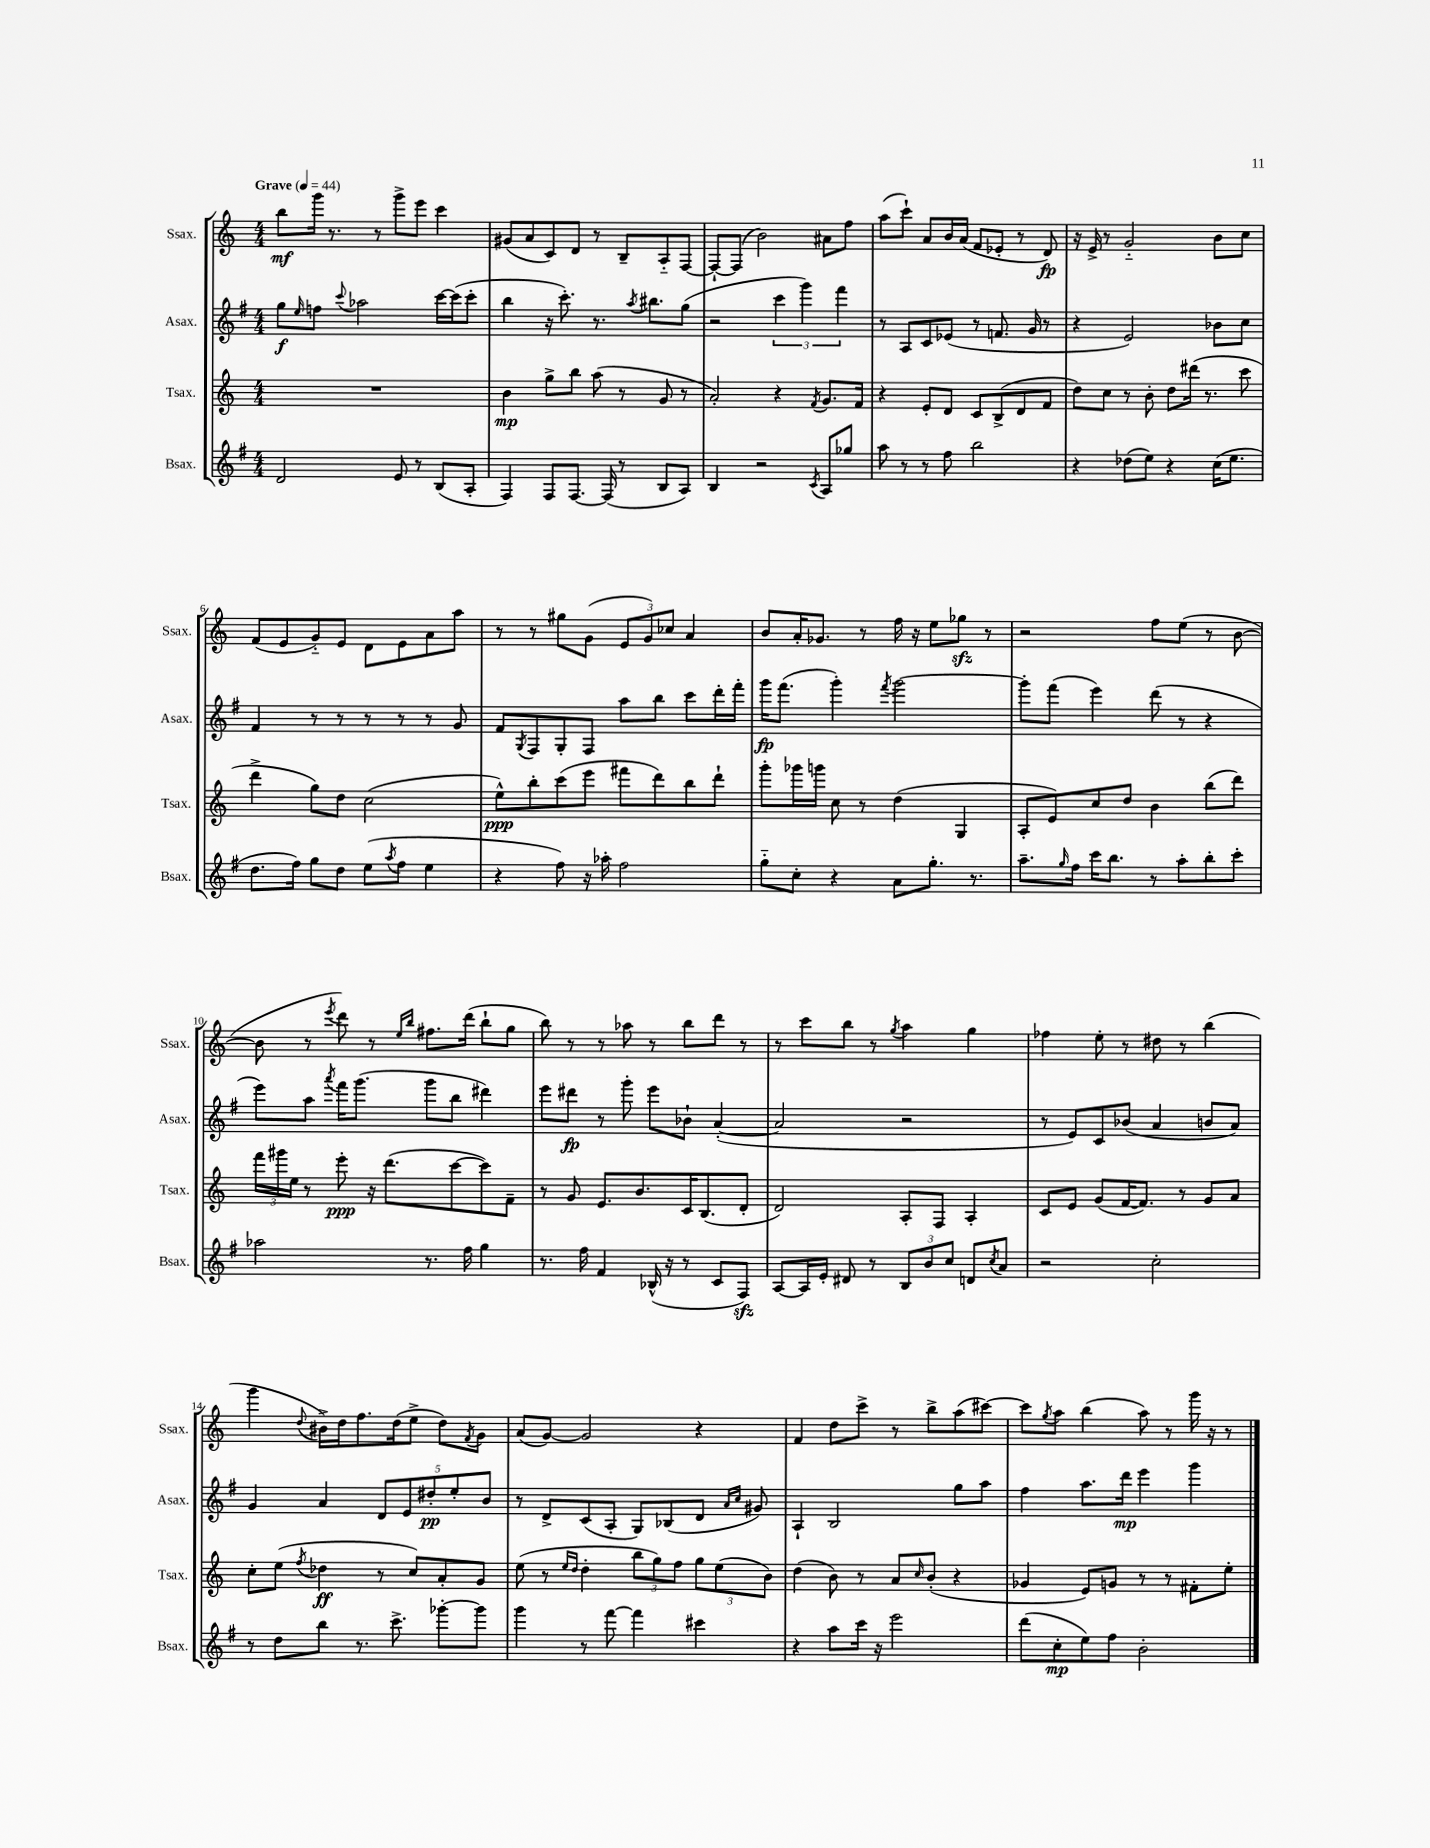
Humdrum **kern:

**kern	**kern	**kern	**kern
*staff4	*staff3	*staff2	*staff1
*clefG2	*clefG2	*clefG2	*clefG2
*k[f#]	*k[]	*k[f#]	*k[]
*M4/4	*M4/4	*M4/4	*M4/4
*MM44	*MM44	*MM44	*MM44
2d	1r	8gg	8bb
.	.	16qqee	.
.	.	8ff	16ggg
.	.	.	8.r
.	.	8qqccc	.
.	.	2aa-	.
.	.	.	8r
8e	.	.	8ggg^
8r	.	.	8eee
(8B	.	[16ccc	4ccc
.	.	(16ccc]	.
8A'	.	8ccc'	.
=	=	=	=
4F#)	4b	4bb	(8g#
.	.	.	8a
8F#	8gg^	16r	8c)
.	.	8.ccc')	.
[8.F#	8bb	.	8d
.	(8aa	8.r	8r
(16F#]	.	.	.
8r	8r	.	8B~
.	.	8qaa	.
.	.	8.bb#	.
8B	8g	.	8A'~
8A)	8r	(8gg	[8F
=	=	=	=
4B	2a')	2r	8F`_
.	.	.	(8F]
2r	.	.	2b)
.	4r	6ccc	.
.	.	6ggg)	.
8qc	8qf	.	.
8A	8.g	.	8a#
.	.	6fff#	.
8gg-	.	.	8ff
.	16f	.	.
=	=	=	=
8aa	4r	8r	(8aa
8r	.	8A	8ccc`)
8r	8e'	8c	8a
8ff#	8d	(8e-	16b
.	.	.	(16a
2bb	8c	8r	8f
.	(8B^	8.f	8e-'
.	8d	.	8r
.	.	16g	.
.	8f	8r	8d)
=	=	=	=
4r	8dd)	4r	16r
.	.	.	16e^
.	8cc	.	8r
(8dd-	8r	2e)	2g'~
8ee)	8b'	.	.
4r	8dd	.	.
.	(16ddd#	.	.
.	8.r	.	.
(16cc	.	8b-	8b
8.ee	.	.	.
.	8ccc	8cc	8cc
=	=	=	=
8.dd	4ddd^	4f#	(8f
.	.	.	8e
16ff#)	.	.	.
8gg	8gg)	8r	8g'~)
8dd	8dd	8r	8e
(8ee	(2cc	8r	8d
8qaa	.	.	.
8ff#	.	8r	8e
4ee	.	8r	8a
.	.	8g	8aa
=	=	=	=
4r	8ee^^)	8f#	8r
.	.	8qG	.
.	8bb'	8F#	8r
8ff#)	(8ccc	8G'	8gg#
16r	8eee	8F#	(8g
16aa-'	.	.	.
2ff#	8fff#	8aa	12e
.	.	.	12g)
.	8ddd)	8bb	.
.	.	.	12cc-
.	8bb	8ccc	4a
.	8ddd`	16ddd'	.
.	.	16fff#'	.
=	=	=	=
8gg'~	8ggg'	16ggg	8b
.	.	(8.fff#	.
8cc'	16ggg-	.	16a'
.	16ggg	.	8.g-
4r	8cc	4ggg')	.
.	8r	.	8r
.	.	8qfff#	.
8a	(4dd	[2ggg	16ff
.	.	.	16r
8.gg'	.	.	8ee
.	4G	.	8gg-
8.r	.	.	.
.	.	.	8r
=	=	=	=
8.aa~	8A'	8ggg']	2r
.	8e)	(8fff#	.
16qqgg	.	.	.
16ff#	.	.	.
16ccc	8cc	4eee)	.
8.bb	.	.	.
.	8dd	.	.
8r	4b	(8ddd	8ff
8aa'	.	8r	(8ee
8bb'	(8bb	4r	8r
8ccc'	8ddd)	.	[8b
=	=	=	=
2aa-	24fff	8eee)	8b]
.	24ggg#	.	.
.	24ee	.	.
.	8r	8aa	8r
.	.	8qaaa	8qeee
.	8eee'	16fff#	8ddd)
.	.	(8.ggg	.
.	16r	.	8r
.	(8.ddd	.	.
.	.	.	16qqee
.	.	.	16qqbb
8.r	.	8ggg	8.ff#
.	[8ccc	8bb	.
16ff#	.	.	(16ddd
4gg	8ccc])	4ddd#)	8bb`
.	8f~	.	8gg
=	=	=	=
8.r	8r	8eee	8bb)
.	8g	8ddd#	8r
16ff#	.	.	.
4f#	8.e	8r	8r
.	.	8ggg'	8aa-
.	8.b	.	.
(16B-^^	.	8eee	8r
16r	.	.	.
8r	16c	8b-`	8bb
.	(8.B	.	.
8c	.	([4a'	8ddd
8F#)	8d'	.	8r
=	=	=	=
[8A	2d)	2a]	8r
16A]	.	.	8ccc
16e'	.	.	.
8d#	.	.	8bb
8r	.	.	8r
.	.	.	8qgg
12B	8A'	2r	4aa
12b	.	.	.
.	8F	.	.
12cc	.	.	.
8d	4A'	.	4gg
8qcc	.	.	.
8a	.	.	.
=	=	=	=
2r	8c	8r	4ff-
.	8e	8e)	.
.	(8g	8c	8ee'
.	[16f	(8b-	8r
.	8.f])	.	.
2cc'	.	4a	8dd#
.	8r	.	8r
.	8g	8b	(4bb
.	8a	8a)	.
=	=	=	=
8r	8cc'	4g	4ggg
8dd	(8ee	.	.
.	8qff	.	8qqdd
8bb	4dd-	4a	16b#^)
.	.	.	16dd
8.r	.	.	8.ff
.	8r	10d	.
8.ccc^	.	.	(16dd
.	.	10e	.
.	8cc)	.	8ee^
.	.	10dd#'	.
[8ggg-'	8a'	.	8dd)
.	.	10ee'	.
.	.	.	8qf
8ggg-]	8g	.	8g
.	.	10b	.
=	=	=	=
4ggg	(8ee	8r	(8a
.	8r	8d^	[8g)
.	16qqee	.	.
.	16qqdd	.	.
8r	4dd'	(8c	2g]
[8fff#	.	8A'	.
4fff#]	12bb	8G)	.
.	12gg)	.	.
.	.	(8B-	.
.	12ff	.	.
4ccc#	12gg	8d	4r
.	(12ee	.	.
.	.	16qqa	.
.	.	16qqcc	.
.	.	8g#)	.
.	12b)	.	.
=	=	=	=
4r	(4dd	4A`	4f
8aa	8b)	2B	8dd
16ccc	8r	.	8ccc^
16r	.	.	.
2eee	8a	.	8r
.	16qqcc	.	.
.	(8b'	.	8bb^
.	4r	8gg	(8aa
.	.	8aa	[8ccc#)
=	=	=	=
(8ddd	4g-	4ff#	8ccc#]
.	.	.	8qgg
8cc'	.	.	8aa
8ee)	8e)	8.aa	(4bb
8ff#	8g	.	.
.	.	16ddd	.
2b'	8r	4eee	8aa)
.	8r	.	8r
.	8f#'	4ggg	16ggg
.	.	.	16r
.	8ee'	.	8r
==	==	==	==
*-	*-	*-	*-
